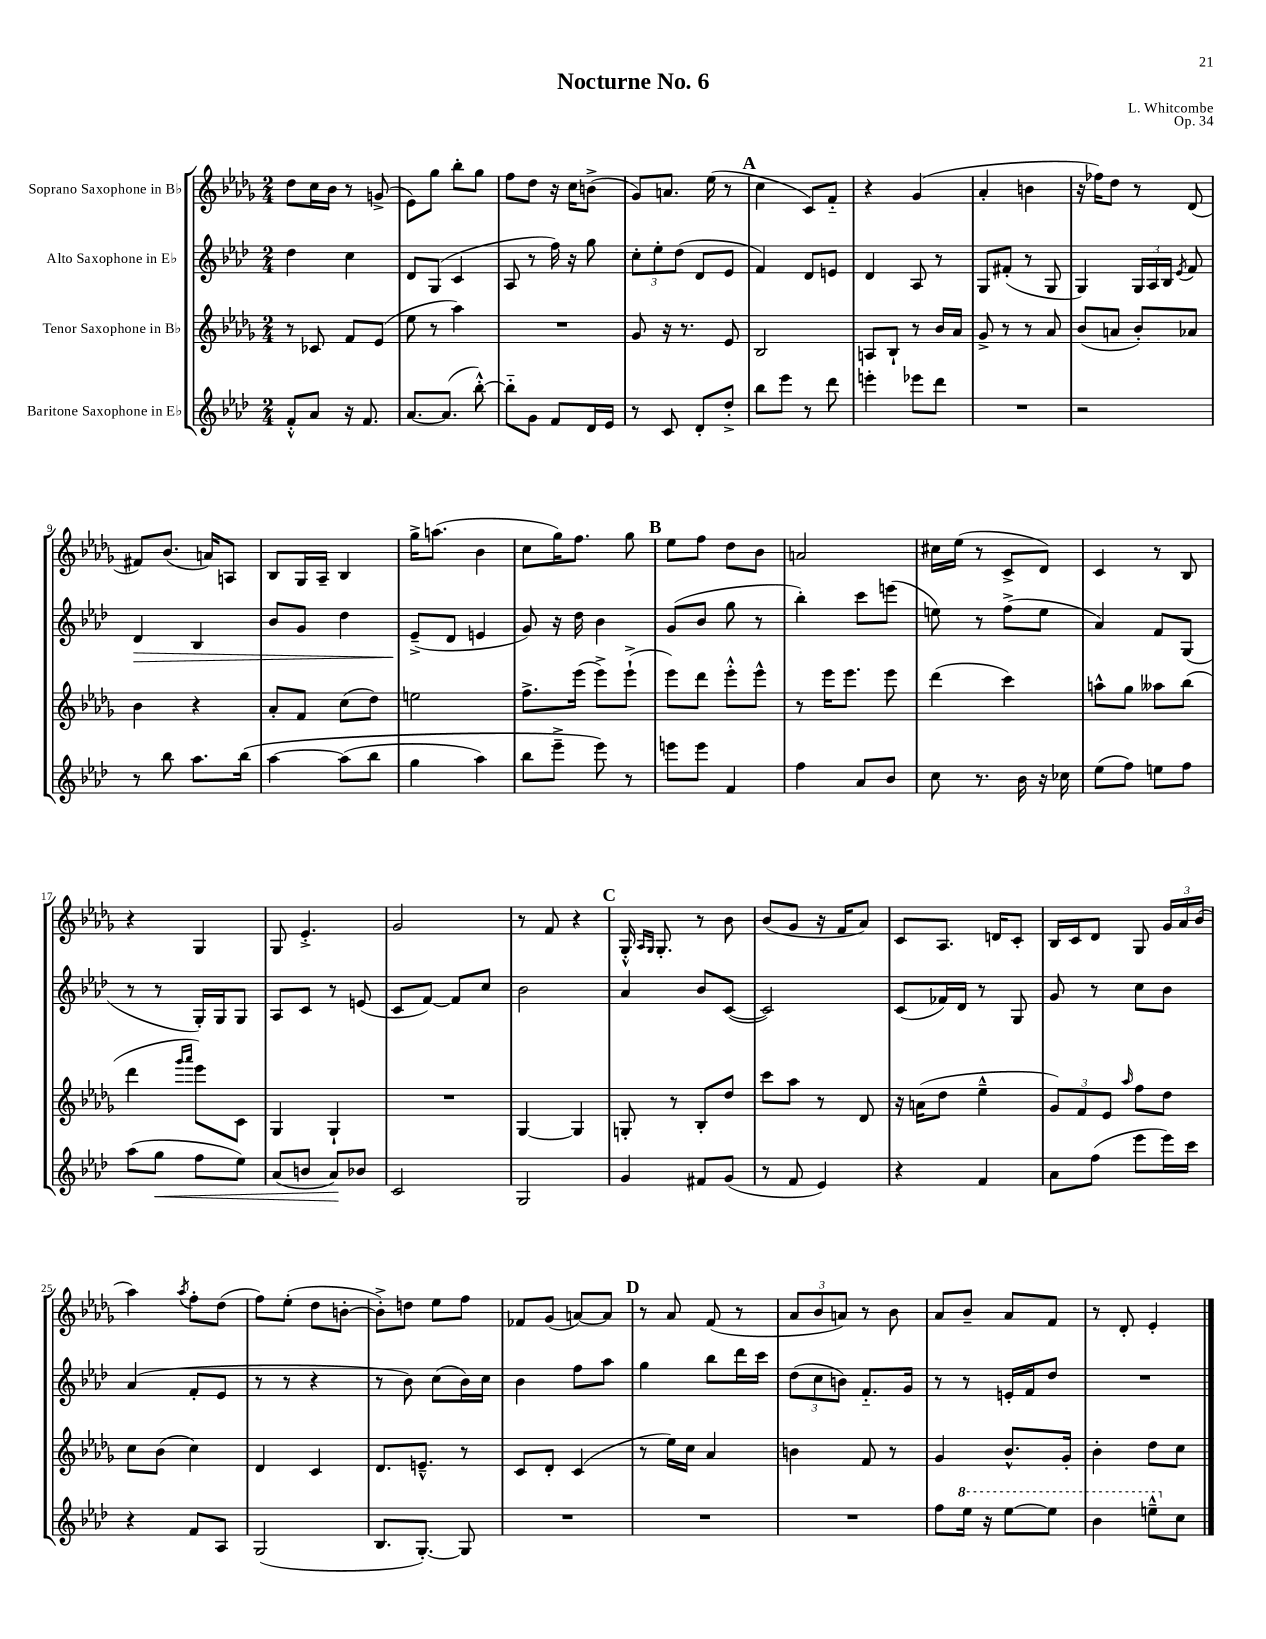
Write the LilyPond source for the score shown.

\header { title = "Nocturne No. 6" composer = "L. Whitcombe" opus = "Op. 34" }
<<
\new StaffGroup <<
\new Staff = "s0" \with { instrumentName = "Soprano Saxophone in Bb" } {
    \clef treble \key des \major \numericTimeSignature \time 2/4
    \autoBeamOff des''8[ c''16 bes'16] r8 g'8->( |
    ees'8[) ges''8] bes''8[-. ges''8] |
    f''8[ des''8] r16 c''16[ b'8]->( |
    ges'8[) a'8.] ees''16( r8 |
    \mark \markup { \bold "A" } c''4 c'8[) f'8]-_ |
    r4 ges'4( |
    aes'4-. b'4 |
    r16 fes''16[) des''8] r8 des'8( |
    fis'8[) bes'8.]( a'16[) a8] |
    bes8[ ges16 aes16]-- bes4 |
    ges''16[-> a''8.]( bes'4 |
    c''8[ ges''16) f''8.] ges''8 |
    \mark \markup { \bold "B" } ees''8[ f''8] des''8[ bes'8] |
    a'2 |
    cis''16[ ees''16]( r8 c'8[-> des'8]) |
    c'4 r8 bes8 |
    r4 ges4 |
    ges8 ees'4.-.-> |
    ges'2 |
    r8 f'8 r4 |
    \mark \markup { \bold "C" } ges16-.-^ \grace { aes16[ ges16] } ges8.-. r8 bes'8 |
    bes'8[( ges'8] r16 f'16[ aes'8]) |
    c'8[ aes8.] d'16[ c'8]-. |
    bes16[ c'16 des'8] ges8 \tuplet 3/2 { ges'16[ aes'16 bes'16]( } |
    aes''4) \acciaccatura { aes''8 } f''8[-. des''8]( |
    f''8[) ees''8]-.( des''8[ b'8]~-. |
    b'8[-.->) d''8] ees''8[ f''8] |
    fes'8[ ges'8]( a'8[~) a'8] |
    \mark \markup { \bold "D" } r8 aes'8 f'8( r8 |
    \tuplet 3/2 { aes'8[ bes'8 a'8]) } r8 bes'8 |
    aes'8[ bes'8]-- aes'8[ f'8] |
    r8 des'8-. ees'4-. \bar "|." |
}
\new Staff = "s1" \with { instrumentName = "Alto Saxophone in Eb" } {
    \clef treble \key aes \major \numericTimeSignature \time 2/4
    \autoBeamOff des''4 c''4 |
    des'8[ g8]( c'4 |
    aes8 r8 f''16) r16 g''8 |
    \tuplet 3/2 { c''8[-. ees''8-. des''8]( } des'8[ ees'8] |
    \mark \markup { \bold "A" } f'4) des'8[ e'8] |
    des'4 aes8 r8 |
    g8[ fis'8]-.( r8 g8 |
    g4) \tuplet 3/2 { g16[ aes16 bes16] } \acciaccatura { ees'8 } f'8 |
    des'4\> bes4 |
    bes'8[ g'8] des''4 |
    ees'8[--->\!( des'8] e'4 |
    g'8) r16 des''16 bes'4 |
    \mark \markup { \bold "B" } g'8[( bes'8] g''8 r8 |
    bes''4-.) c'''8[ e'''8]( |
    e''8) r8 f''8[->( e''8] |
    aes'4) f'8[ g8]( |
    r8 r8 g16[-.) g16 g8] |
    aes8[ c'8] r8 e'8( |
    c'8[ f'8]~) f'8[ c''8] |
    bes'2 |
    \mark \markup { \bold "C" } aes'4 bes'8[ c'8]~( |
    c'2) |
    c'8[( fes'16) des'16] r8 g8 |
    g'8 r8 c''8[ bes'8] |
    aes'4( f'8[-. ees'8] |
    r8 r8 r4 |
    r8 bes'8) c''8[( bes'16) c''16] |
    bes'4 f''8[ aes''8] |
    \mark \markup { \bold "D" } g''4 bes''8[ des'''16 c'''16] |
    \tuplet 3/2 { des''8[( c''8 b'8]) } f'8.[-_ g'16] |
    r8 r8 e'16[-. f'16 des''8] |
    R2 \bar "|." |
}
\new Staff = "s2" \with { instrumentName = "Tenor Saxophone in Bb" } {
    \clef treble \key des \major \numericTimeSignature \time 2/4
    \autoBeamOff r8 ces'8 f'8[ ees'8]( |
    ees''8 r8 aes''4) |
    R2 |
    ges'8 r16 r8. ees'8 |
    \mark \markup { \bold "A" } bes2 |
    a8[ bes8]-! r8 bes'16[ aes'16] |
    ges'8-> r8 r8 aes'8 |
    bes'8[( a'8] bes'8[-.) aes'8] |
    bes'4 r4 |
    aes'8[-. f'8] c''8[( des''8]) |
    e''2 |
    f''8.[-> ees'''16]( ees'''8[->) ees'''8]-!->( |
    \mark \markup { \bold "B" } ees'''8[) des'''8] ees'''8[-.-^ ees'''8]-^ |
    r8 ees'''16[ ees'''8.] ees'''8 |
    des'''4( c'''4) |
    a''8[-^ ges''8] aeses''8[ bes''8]( |
    des'''4 \grace { ges'''16[ aes'''16] } ees'''8[) c'8] |
    ges4 ges4-! |
    R2 |
    ges4~ ges4 |
    \mark \markup { \bold "C" } g8-. r8 bes8[-. des''8] |
    c'''8[ aes''8] r8 des'8 |
    r16 a'16[( des''8] ees''4---^ |
    \tuplet 3/2 { ges'8[) f'8 ees'8] } \grace { aes''16 } f''8[ des''8] |
    c''8[ bes'8]( c''4) |
    des'4 c'4 |
    des'8.[ e'8.]---^ r8 |
    c'8[ des'8]-. c'4( |
    \mark \markup { \bold "D" } r8 ees''16[) c''16] aes'4 |
    b'4 f'8 r8 |
    ges'4 bes'8.[-^ ges'16]-. |
    bes'4-. des''8[ c''8] \bar "|." |
}
\new Staff = "s3" \with { instrumentName = "Baritone Saxophone in Eb" } {
    \clef treble \key aes \major \numericTimeSignature \time 2/4
    \autoBeamOff f'8[-.-^ aes'8] r16 f'8. |
    aes'8.[~ aes'8.]( bes''8~-.-^) |
    bes''8[-_ g'8] f'8[ des'16 ees'16] |
    r8 c'8 des'8[-. des''8]-.-> |
    \mark \markup { \bold "A" } bes''8[ ees'''8] r8 des'''8 |
    e'''4-. ees'''8[ des'''8] |
    R2 |
    r2 |
    r8 bes''8 aes''8.[ bes''16]\( |
    aes''4~ aes''8[( bes''8] |
    g''4 aes''4) |
    bes''8[ ees'''8]---> ees'''8\) r8 |
    \mark \markup { \bold "B" } e'''8[ e'''8] f'4 |
    f''4 aes'8[ bes'8] |
    c''8 r8. bes'16 r16 ces''16 |
    ees''8[( f''8]) e''8[ f''8] |
    aes''8[( g''8]\< f''8[ ees''8]) |
    aes'8[( b'8] aes'8[\!) bes'8] |
    c'2 |
    g2 |
    \mark \markup { \bold "C" } g'4 fis'8[ g'8]( |
    r8 f'8 ees'4) |
    r4 f'4 |
    aes'8[ f''8]( ees'''8[ ees'''16) c'''16] |
    r4 f'8[ aes8] |
    g2( |
    bes8.[ g8.]~-.) g8 |
    R2 |
    \mark \markup { \bold "D" } R2 |
    R2 |
    f''8[ \ottava #1 ees'''16] r16 ees'''8[~ ees'''8] |
    bes''4 e'''8[---^ \ottava #0 c''8] \bar "|." |
}
>>
>>
